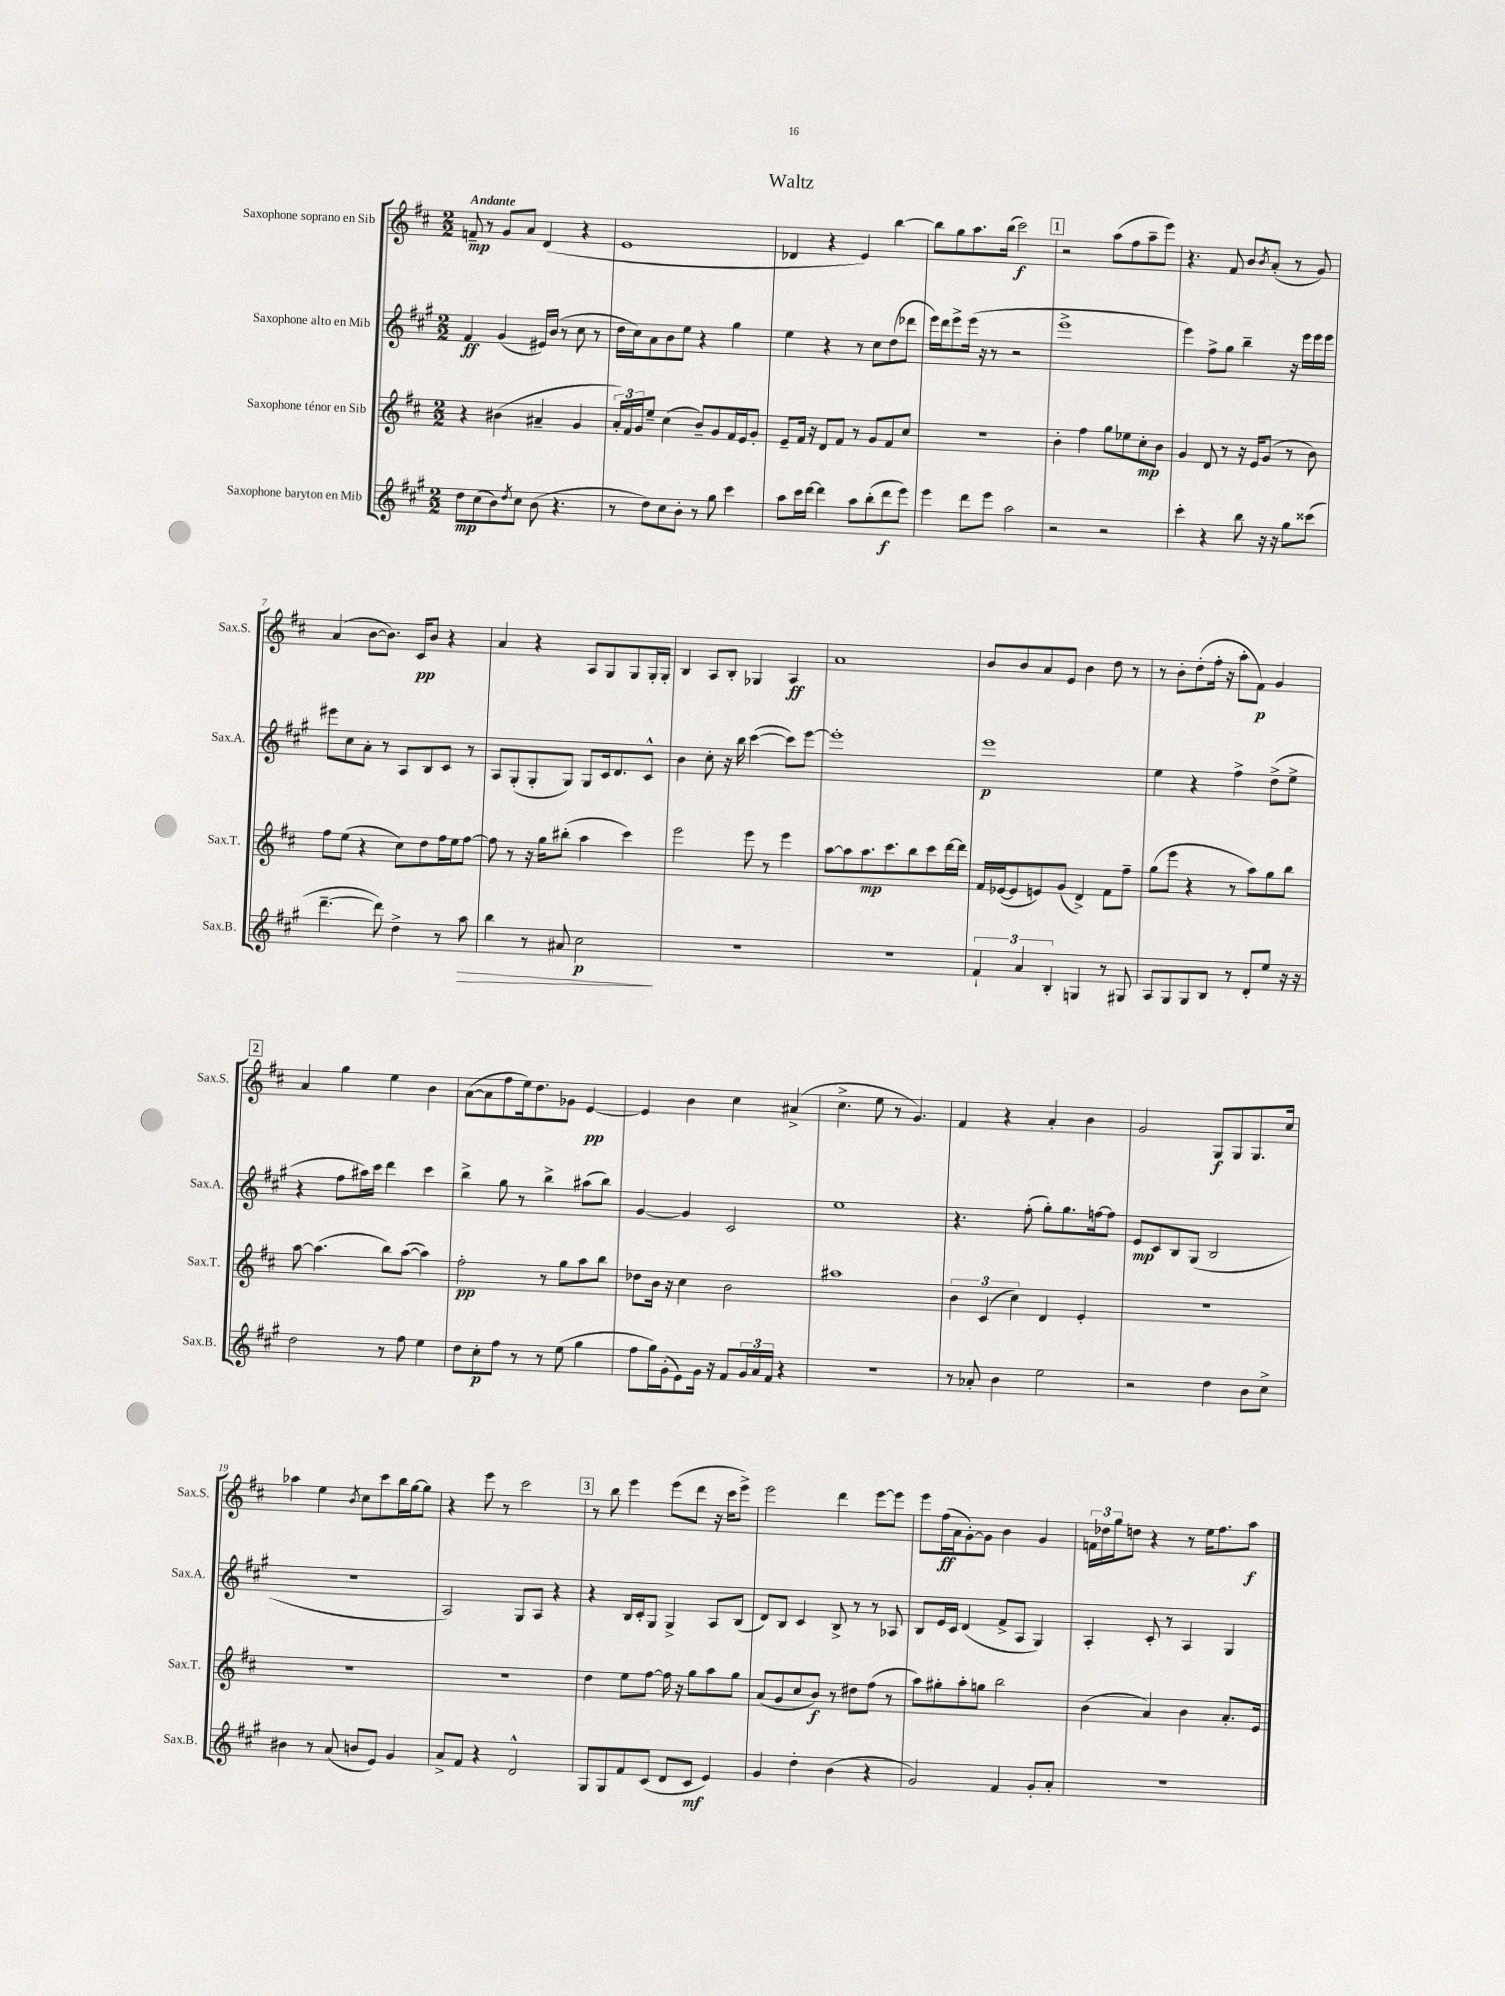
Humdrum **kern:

**kern	**dynam	**kern	**dynam	**kern	**dynam	**kern	**dynam
*part4	*part4	*part3	*part3	*part2	*part2	*part1	*part1
*staff4	*staff4	*staff3	*staff3	*staff2	*staff2	*staff1	*staff1
*I"Saxophone baryton en Mib	*	*I"Saxophone ténor en Sib	*	*I"Saxophone alto en Mib	*	*I"Saxophone soprano en Sib	*
*I'Sax.B.	*	*I'Sax.T.	*	*I'Sax.A.	*	*I'Sax.S.	*
*clefG2	*	*clefG2	*	*clefG2	*	*clefG2	*
*k[f#c#g#]	*	*k[f#c#]	*	*k[f#c#g#]	*	*k[f#c#]	*
*M2/2	*	*M2/2	*	*M2/2	*	*M2/2	*
=1	=1	=1	=1	=1	=1	=1	=1
!	!	!	!	!	!	!LO:TX:a:B:t=Andante	!
8dd\L	mp	4r	.	4f#/	ff	8fn~/	mp
(8cc#\	.	.	.	.	.	8r	.
8b\)	.	(4b#X\	.	(4g#/	.	8g/L	.
8qdd/	.	.	.	.	.	.	.
8cc#\J	.	.	.	.	.	8a/J	.
(8b\	.	4a#X~/	.	16e#X/LL)	.	(4d/	.
.	.	.	.	(16b/JJ	.	.	.
4.r	.	.	.	8r	.	.	.
.	.	4g/	.	8cc#\	.	4r	.
.	.	.	.	8r	.	.	.
=2	=2	=2	=2	=2	=2	=2	=2
8r	.	24a'/LL)	.	16dd\LL	.	1e	.
.	.	24f#/	.	.	.	.	.
.	.	.	.	16cc#\J)	.	.	.
.	.	24g/J	.	.	.	.	.
8dd\L)	.	8ee~/J	.	8a\	.	.	.
8cc#\	.	(4cc#\	.	8b\	.	.	.
8b'\J	.	.	.	8ee\J	.	.	.
8r	.	8b~/L)	.	4r	.	.	.
8gg#\	.	8g/	.	.	.	.	.
4ccc#\	.	16f#/L	.	4gg#\	.	.	.
.	.	16e/J	.	.	.	.	.
.	.	8g'/J	.	.	.	.	.
=3	=3	=3	=3	=3	=3	=3	=3
8aa\L	.	8e~/L	.	4ee\	.	4d-X/	.
16ccc#\L	.	16f#/Jk	.	.	.	.	.
[16ddd\JJ	.	16r	.	.	.	.	.
4ddd\]	.	8d/L	.	4r	.	4r	.
.	.	8f#/J	.	.	.	.	.
8aa\L	.	8r	.	8r	.	4e/)	.
(8bb'\	.	8g/L	.	8cc#\L	.	.	.
8ddd\	f	8f#/	.	(8dd\	.	[4bb\	.
8eee\J)	.	8cc#/J	.	8ddd-X\J	.	.	.
=4	=4	=4	=4	=4	=4	=4	=4
4eee\	.	1r	.	16eee\LL)	.	8bb\L]	.
.	.	.	.	16ddd\J	.	.	.
.	.	.	.	8eee^\	.	8gg\	.
8ddd\L	.	.	.	(16eee\Jk	.	8.aa\	.
.	.	.	.	16r	.	.	.
8eee\J	.	.	.	8r	.	.	.
.	.	.	.	.	.	(16bb\Jk	.
2aa\	.	.	.	2r	.	2ccc#\)	f
!!LO:REH:place=s1:t=1
=5	=5	=5	=5	=5	=5	=5	=5
2r	.	4b'\	.	1eee^	.	2r	.
.	.	4ff#\	.	.	.	.	.
2r	.	8gg\L	.	.	.	(8aa\L	.
.	.	8ee-X\	.	.	.	8ff#\	.
.	.	8cc#'\	mp	.	.	8aa~\	.
.	.	8b\J	.	.	.	8eee\J)	.
=6	=6	=6	=6	=6	=6	=6	=6
4ccc#'\	.	4g/	.	4eee\)	.	4.r	.
4r	.	8d/	.	8ff#^\L	.	.	.
.	.	8r	.	8gg#\J	.	8f#/	.
8bb\	.	16r	.	4bb~\	.	8b/L	.
.	.	16e/KL	.	.	.	.	.
.	.	.	.	.	.	8qb/	.
16r	.	(8g/J	.	.	.	(8a'/J	.
16r	.	.	.	.	.	.	.
8gg#\L	.	8r	.	16r	.	8r	.
.	.	.	.	16eee\LL	.	.	.
(8ccc##X\J	.	8b\)	.	16eee\	.	8g/)	.
.	.	.	.	16eee\JJ	.	.	.
!!LO:LB:g=z
=7	=7	=7	=7	=7	=7	=7	=7
[4.ddd~\	.	8ff#\L	.	8eee#X\L	.	(4a/	.
.	.	(8ee\J	.	8cc#\	.	.	.
.	.	4r	.	8a'\J	.	[8b\L	.
8ddd\])	.	.	.	8r	.	8.b\J])	.
4dd^\	.	8cc#\L)	.	8A/L	.	.	.
.	.	.	.	.	.	16c#/KL	pp
.	.	8dd\	.	8B/	.	8b/J	.
8r	.	16ff#\L	.	8c#/J	.	4r	.
.	.	16ee\J	.	.	.	.	.
!	!LO:HP:b	!	!	!	!	!	!
8aa\	>	[8ff#\J	.	8r	.	.	.
=8	=8	=8	=8	=8	=8	=8	=8
4bb\	.	8ff#\]	.	8A/L	.	4a/	.
.	.	8r	.	(8G#'/	.	.	.
8r	.	16r	.	8G#'/	.	4r	.
.	.	16gg\KL	.	.	.	.	.
8a#X/	.	(8bb#X'\J	.	8G#/J)	.	.	.
2cc#\	p	4aa\	.	8G#/L	.	8A/L	.
.	.	.	.	16c#/k	.	8G/	.
.	.	.	.	8.d/	.	.	.
.	.	4ccc#\)	.	.	.	8G/	.
.	.	.	.	8c#^^/J	.	16G'/L	.
.	.	.	.	.	.	16G'/JJ	.
.	]	.	.	.	.	.	.
=9	=9	=9	=9	=9	=9	=9	=9
1r	.	2eee\	.	4b\	.	4B/	.
.	.	.	.	8cc#'\	.	8A/L	.
.	.	.	.	16r	.	8B'/J	.
.	.	.	.	16bb\	.	.	.
.	.	8eee\	.	([4ccc#\	.	4G-X/	.
.	.	8r	.	.	.	.	.
.	.	4eee\	.	8ccc#\L])	.	4A/	ff
.	.	.	.	[8eee\J	.	.	.
=10	=10	=10	=10	=10	=10	=10	=10
1r	.	[8aa\L	.	1eee']	.	1a	.
.	.	8aa\]	.	.	.	.	.
.	.	8.aa\	mp	.	.	.	.
.	.	8.ccc#\	.	.	.	.	.
.	.	8bb\	.	.	.	.	.
.	.	8ccc#\	.	.	.	.	.
.	.	[16ddd\L	.	.	.	.	.
.	.	16ddd\JJ]	.	.	.	.	.
=11	=11	=11	=11	=11	=11	=11	=11
6f#`/	.	16f#/LL	.	1eee	p	8b/L	.
.	.	([16e-X/J	.	.	.	.	.
.	.	8e-/]	.	.	.	8b/	.
6a/	.	.	.	.	.	.	.
.	.	8en/)	.	.	.	8a/	.
6B'/	.	.	.	.	.	.	.
.	.	(8g/J	.	.	.	8e/J	.
4Gn/	.	4d^/)	.	.	.	4b\	.
8r	.	8f#\L	.	.	.	8dd\	.
8G#X/	.	8ff#~\J	.	.	.	8r	.
=12	=12	=12	=12	=12	=12	=12	=12
8A/L	.	(8gg\L	.	4ee\	.	8r	.
8G#/	.	8eee\J	.	.	.	8b'\L	.
8G#/	.	4r	.	4r	.	(8dd'\	.
8B/J	.	.	.	.	.	16ff#'\Jk	.
.	.	.	.	.	.	16r	.
8r	.	8r	.	4ff#^\	.	8aa'\L	.
8d'/L	.	8aa\L)	.	.	.	8f#\J)	p
8ee/J	.	8gg\	.	(8dd^\L	.	4g/	.
16r	.	8bb\J	.	8ee^\J	.	.	.
16r	.	.	.	.	.	.	.
!!LO:LB:g=z
!!LO:REH:place=s1:t=2
=13	=13	=13	=13	=13	=13	=13	=13
2dd\	.	[8aa\	.	4r	.	4a/	.
.	.	(4.aa\]	.	.	.	.	.
.	.	.	.	8ff#\L	.	4gg\	.
.	.	.	.	16aa#X\L)	.	.	.
.	.	.	.	16ccc#\JJ	.	.	.
8r	.	8bb\L)	.	4ddd\	.	4ee\	.
8ff#\	.	([8aa\J	.	.	.	.	.
4ee\	.	4aa\])	.	4ccc#\	.	4b\	.
=14	=14	=14	=14	=14	=14	=14	=14
8dd\L	.	2ff#'\	pp	4bb^\	.	([8a\L	.
8cc#'\	p	.	.	.	.	8a\]	.
8ff#\J	.	.	.	8gg#\	.	8ff#\	.
8r	.	.	.	8r	.	16ee\k)	.
.	.	.	.	.	.	8.dd\	.
8r	.	8r	.	4bb^\	.	.	.
(8ee\	.	8gg\L	.	.	.	8g-X\J	.
4gg#\	.	8aa\	.	(8aa#X\L	.	[4e/	pp
.	.	8bb\J	.	8bb\J)	.	.	.
=15	=15	=15	=15	=15	=15	=15	=15
8ff#\L	.	8dd-X\L	.	[4g#/	.	4e/]	.
16gg#\L)	.	16b\Jk	.	.	.	.	.
(16g#'\J	.	16r	.	.	.	.	.
8e\)	.	4cc#\	.	4g#/]	.	4b\	.
16g#\Jk	.	.	.	.	.	.	.
16r	.	.	.	.	.	.	.
8f#/L	.	2b\	.	2c#/	.	4cc#\	.
24g#/L	.	.	.	.	.	.	.
24a/	.	.	.	.	.	.	.
24f#/JJ	.	.	.	.	.	.	.
4r	.	.	.	.	.	(4a#X^/	.
=16	=16	=16	=16	=16	=16	=16	=16
1r	.	1aa#X	.	1ee	.	4.cc#^\	.
.	.	.	.	.	.	8ee\	.
.	.	.	.	.	.	8r	.
.	.	.	.	.	.	4.g/)	.
=17	=17	=17	=17	=17	=17	=17	=17
8r	.	6b\	.	4.r	.	4f#/	.
8a-X'/	.	.	.	.	.	.	.
.	.	(6c#/	.	.	.	.	.
4b\	.	.	.	.	.	4r	.
.	.	6cc#\)	.	.	.	.	.
.	.	.	.	(8ff#'\	.	.	.
2ee\	.	4d/	.	8gg#'\L)	.	4a'/	.
.	.	.	.	8.gg#\	.	.	.
.	.	4e'/	.	.	.	4b\	.
.	.	.	.	[16ffn\k	.	.	.
.	.	.	.	8ff\J]	.	.	.
=18	=18	=18	=18	=18	=18	=18	=18
2r	.	1r	.	8e/L	mp	2g/	.
.	.	.	.	8c#/	.	.	.
.	.	.	.	8B/	.	.	.
.	.	.	.	(8G#/J	.	.	.
4dd\	.	.	.	2B/	.	8G/L	f
.	.	.	.	.	.	8G/	.
8b\L	.	.	.	.	.	8.G/	.
8cc#^\J	.	.	.	.	.	.	.
.	.	.	.	.	.	16cc#/Jk	.
!!LO:LB:g=z
=19	=19	=19	=19	=19	=19	=19	=19
4b#X\	.	1r	.	1r	.	4aa-X\	.
8r	.	.	.	.	.	4ee\	.
(8a/	.	.	.	.	.	.	.
.	.	.	.	.	.	8qb/	.
8bn/L	.	.	.	.	.	8cc#\L	.
8e/J)	.	.	.	.	.	8ccc#\	.
4g#/	.	.	.	.	.	16bb\L	.
.	.	.	.	.	.	[16gg\J	.
.	.	.	.	.	.	8gg\J]	.
=20	=20	=20	=20	=20	=20	=20	=20
8a^/L	.	1r	.	2A/)	.	4r	.
8f#/J	.	.	.	.	.	.	.
4r	.	.	.	.	.	8eee\	.
.	.	.	.	.	.	8r	.
2d^^/	.	.	.	8G#/L	.	2ccc#\	.
.	.	.	.	8A/J	.	.	.
.	.	.	.	4r	.	.	.
!!LO:REH:place=s1:t=3
=21	=21	=21	=21	=21	=21	=21	=21
8G#/L	.	4dd\	.	4r	.	8r	.
8G#/	.	.	.	.	.	8bb\	.
8f#/	.	8ee\L	.	16B/LL	.	4eee\	.
.	.	.	.	16c#'/J	.	.	.
(8c#/J	.	[8ff#\J	.	8G#/J	.	.	.
8d/L	.	16ff#\]	.	4G#^/	.	(8eee\L	.
.	.	16r	.	.	.	.	.
8c#/J	mf	8gg\L	.	.	.	8ddd\J	.
4e/)	.	8aa\	.	8A/L	.	16r	.
.	.	.	.	.	.	16ccc#\KL	.
.	.	8gg\J	.	(8B/J	.	8eee^\J)	.
=22	=22	=22	=22	=22	=22	=22	=22
4g#/	.	(8a/L	.	8d/L)	.	2eee\	.
.	.	8g/	.	8B/J	.	.	.
4dd'\	.	8cc#/	.	4c#/	.	.	.
.	.	8b/J)	f	.	.	.	.
(4b\	.	8r	.	8B^/	.	4ddd\	.
.	.	8dd#X\L	.	8r	.	.	.
4r	.	(8ff#\J	.	8r	.	[8eee\L	.
.	.	8r	.	8A-X/	.	8eee\J]	.
=23	=23	=23	=23	=23	=23	=23	=23
2g#/)	.	8aa\L)	.	8B/L	.	8eee\L	.
.	.	8gg#X'\	.	16e/L	.	(16ff#\L	ff
.	.	.	.	16c#/JJ	.	16a\J	.
.	.	8aa'\	.	(4d/	.	[8g'\)	.
.	.	8ggn\J	.	.	.	8g\J]	.
4f#/	.	2bb\	.	8f#^/L	.	4b\	.
.	.	.	.	8A/J	.	.	.
8g#'/L	.	.	.	4G#/)	.	4g/	.
8a'/J	.	.	.	.	.	.	.
=24	=24	=24	=24	=24	=24	=24	=24
1r	.	(4b\	.	4A'/	.	24fn\LL	.
.	.	.	.	.	.	24dd-X\	.
.	.	.	.	.	.	24gg\J	.
.	.	.	.	.	.	8ddn\J	.
.	.	4a/)	.	8c#'/	.	4r	.
.	.	.	.	8r	.	.	.
.	.	4b\	.	4A/	.	8r	.
.	.	.	.	.	.	16ee\KL	.
.	.	.	.	.	.	8.ff#\	.
.	.	8.a'/L	.	4G#/	.	.	.
.	.	.	.	.	.	8aa\J	f
.	.	16e/Jk	.	.	.	.	.
==	==	==	==	==	==	==	==
*-	*-	*-	*-	*-	*-	*-	*-
